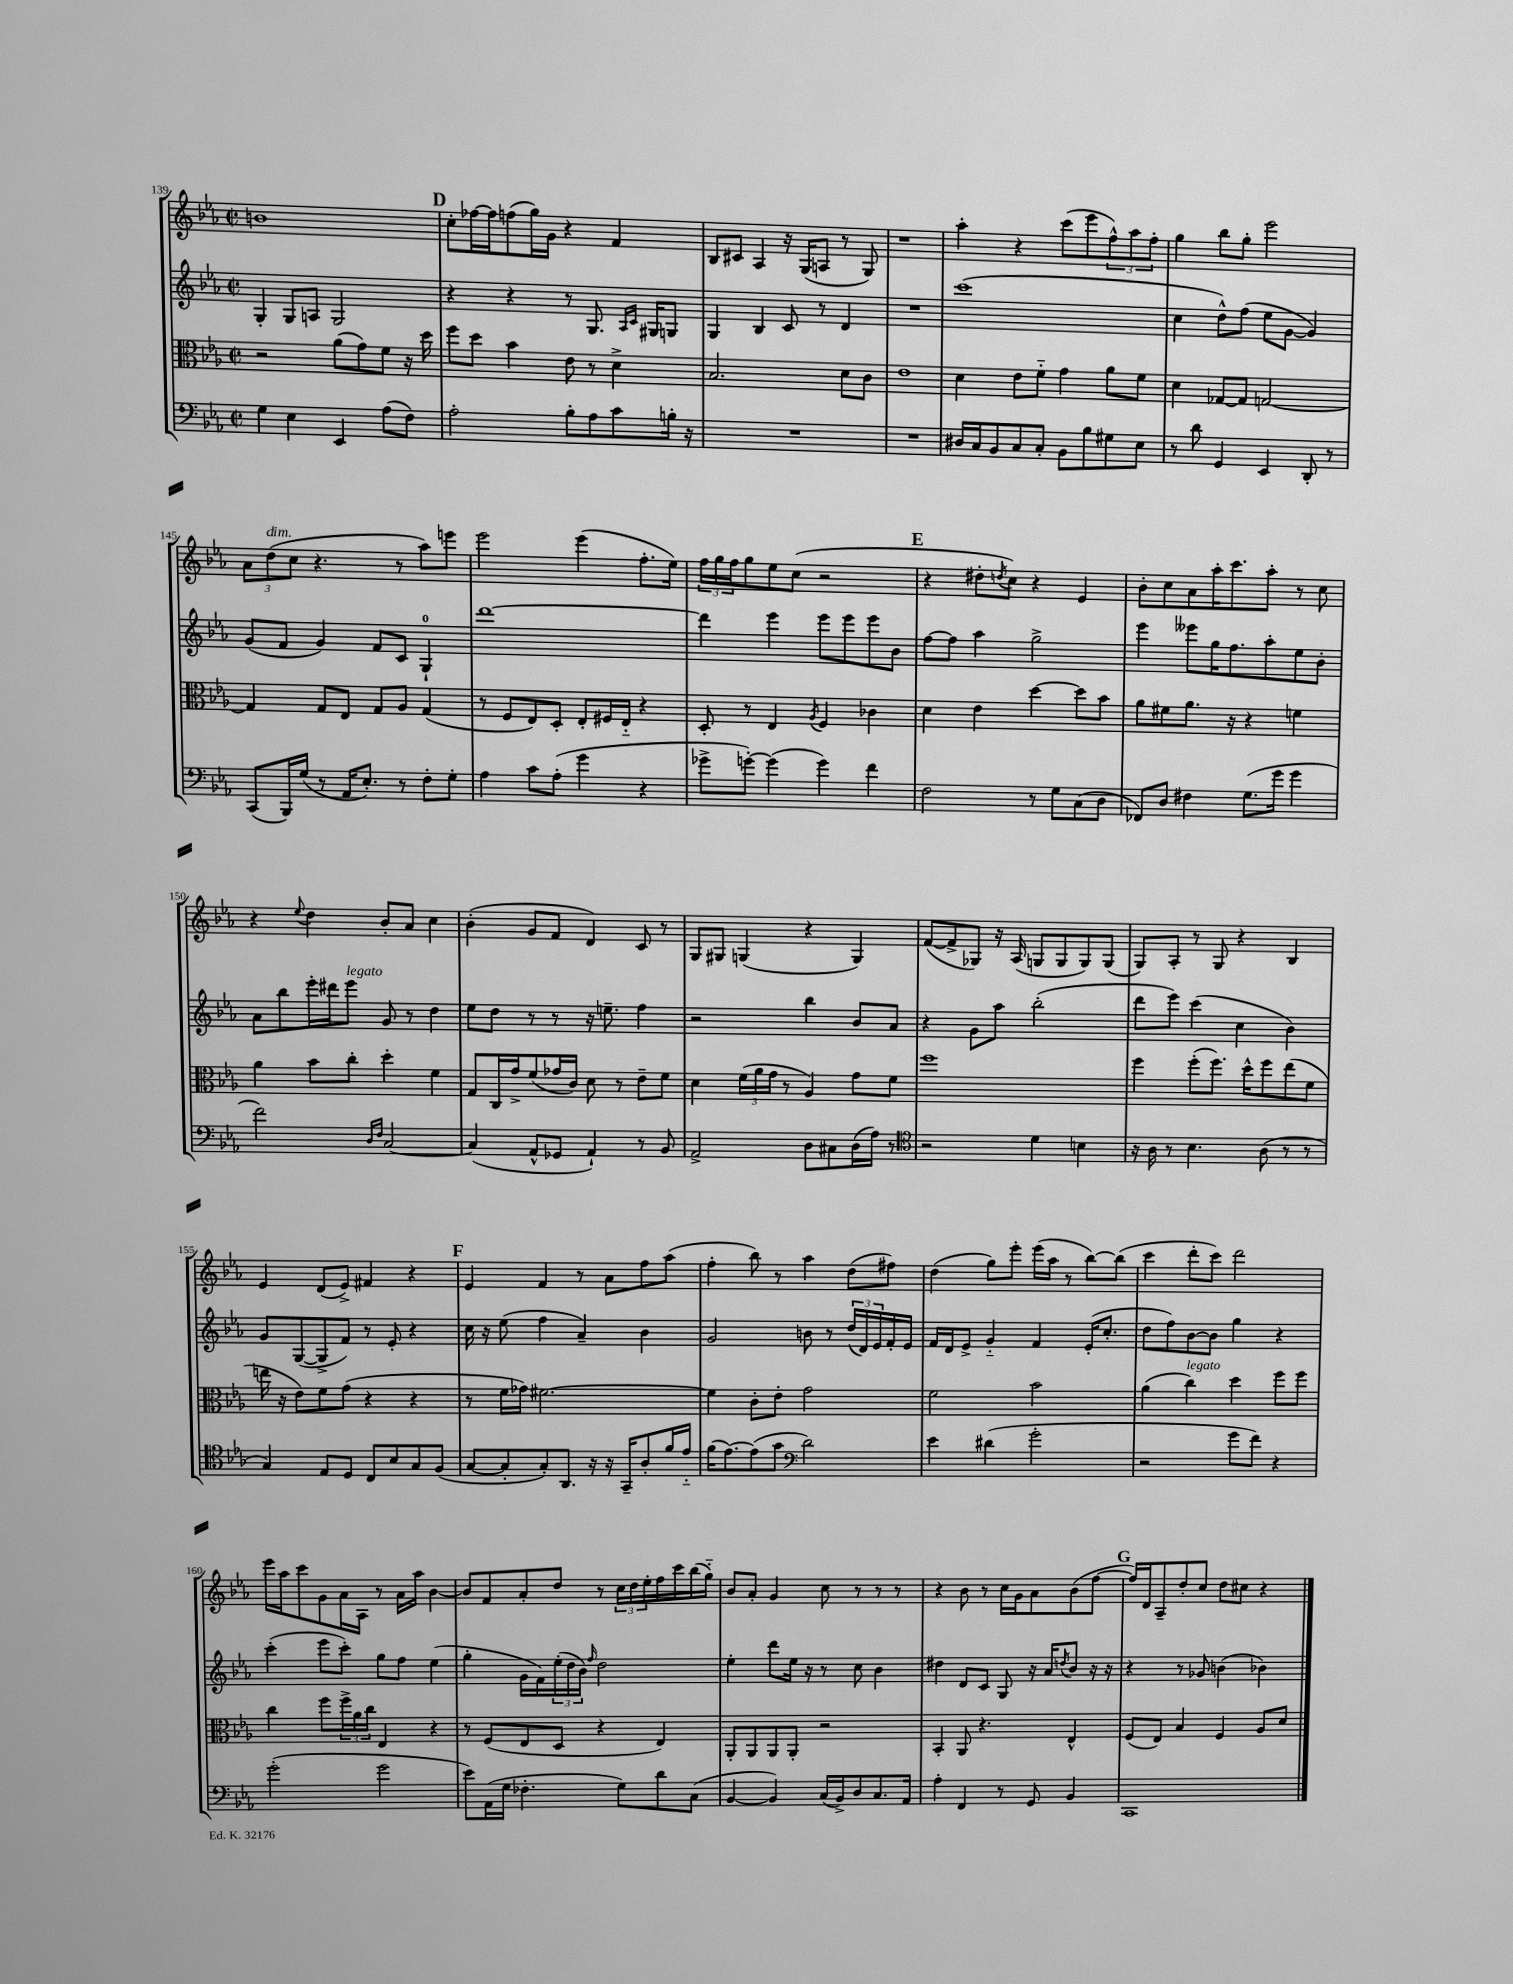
<<
\new StaffGroup <<
\new Staff = "s0" {
    \clef treble \key ees \major \defaultTimeSignature \time 2/2
    b'1 |
    \mark \markup { \bold "D" } c''8-. fes''16~ fes''16 f''8( g''16) g'16 r4 f'4 |
    bes8 cis'8 aes4 r16 g16( a8 r8 g8) |
    r1 |
    aes''4-. r4 c'''8( ees'''8 \tuplet 3/2 { f''8-^) aes''8 f''8-. } |
    g''4 bes''8 g''8-. ees'''2 |
    \tuplet 3/2 { aes'8 d''8^\markup { \italic "dim." }( c''8 } r4. r8 aes''8) e'''8 |
    ees'''2 ees'''4( f''8.-. ees''16) |
    \tuplet 3/2 { f''16 g''16 f''16 } g''8 ees''8 c''8( r2 |
    \mark \markup { \bold "E" } r4 dis''8-. \acciaccatura { d''8 } c''8) r4 ees'4 |
    bes'8-. c''8 aes'8 aes''16-. c'''8. aes''8-. r8 c''8 |
    r4 \appoggiatura { ees''8 } d''4 bes'8-. aes'8 c''4 |
    bes'4-.( g'8 f'8 d'4) c'8 r8 |
    g8 gis8 g4( r4 g4) |
    f'8~( f'8-> ges8) r16 aes16( g8 g8 g8) g8( |
    g8) aes8-. r8 g8 r4 bes4 |
    ees'4 d'8( ees'8->) fis'4 r4 |
    \mark \markup { \bold "F" } ees'4 f'4 r8 aes'8 f''8 aes''8( |
    f''4-. bes''8) r8 aes''4 d''8( fis''8) |
    d''4( g''8) ees'''8-. ees'''16( aes''16 r8 bes''8~) bes''8( |
    c'''4 d'''8-. c'''8) d'''2 |
    ees'''16 aes''16 c'''8 g'8 aes'16 aes16 r8 aes'16 aes''16 bes'4~ |
    bes'8 f'8 aes'8-. d''8 r8 \tuplet 3/2 { c''16 d''16 ees''16-. } f''16 c'''16 bes''16( g''16-_) |
    bes'8 aes'8-. g'4 c''8 r8 r8 r8 |
    r4 bes'8 r8 c''16 g'16 aes'8 bes'8( f''8~ |
    \mark \markup { \bold "G" } f''16) d'16 aes8-- d''8-. c''8 d''8 cis''8 r4 \bar "|." |
}
\new Staff = "s1" {
    \clef treble \key ees \major \defaultTimeSignature \time 2/2
    g4-. g8 a8 g2 |
    \mark \markup { \bold "D" } r4 r4 r8 g8. \grace { aes16 c'16 } gis16 g8 |
    g4 bes4 c'8 r8 d'4 |
    R1 |
    c'''1( |
    c''4 d''8-^) f''8( ees''8 g'8~ g'4) |
    g'8( f'8 g'4) f'8 c'8 g4-0-! |
    d'''1~ |
    d'''4 ees'''4 ees'''8 ees'''8 ees'''8 bes'8 |
    \mark \markup { \bold "E" } f''8~ f''8 aes''4 g''2-> |
    ees'''4 eeses'''8 g''16 f''8. aes''8-. ees''8 bes'8-. |
    aes'8 bes''8 ees'''16-. dis'''16 ees'''8^\markup { \italic "legato" } g'8 r8 d''4 |
    ees''8 d''8 r8 r8 r16 e''8.-- f''4 |
    r2 bes''4 bes'8 aes'8 |
    r4 g'8 aes''8 bes''2-.( |
    d'''8 ees'''8) c'''4( c''4 bes'4) |
    g'8 g8~( g8-> f'8) r8 ees'8-. r4 |
    \mark \markup { \bold "F" } c''16 r16 ees''8( f''4 aes'4--) bes'4 |
    g'2 b'8 r8 \tuplet 3/2 { d''16( d'16) ees'16 } f'16-. ees'16 |
    f'16 d'16 ees'8-> g'4-_ f'4 ees'16-.( c''8.-. |
    d''8 f''8) bes'8~ bes'8 g''4 r4 |
    c'''4-.( ees'''8 c'''8-.) g''8 f''8 ees''4( |
    g''4-. g'16 f'16) \tuplet 3/2 { ees''16-.( d''16 bes'16) } \grace { f''16 } d''2 |
    ees''4-. d'''8 ees''16 r16 r8 c''8 bes'4 |
    dis''4 d'8 c'8 g8 r16 aes'16 \acciaccatura { d''8 } bes'8 r16 r16 |
    \mark \markup { \bold "G" } r4 r8 ges'8 b'4( bes'4) \bar "|." |
}
\new Staff = "s2" {
    \clef alto \key ees \major \defaultTimeSignature \time 2/2
    r2 aes'8( g'8) f'8 r16 d''16 |
    \mark \markup { \bold "D" } f''8 d''8 bes'4 ees'8 r8 d'4-> |
    bes2. d'8 c'8 |
    ees'1 |
    d'4 ees'8 f'8-_ g'4 aes'8 f'8 |
    d'4 ges8~ ges8 g2~ |
    g4 g8 ees8 g8 aes8 g4( |
    r8 f8 ees8) d8-. ees8-. fis16 ees16-_ r4 |
    d8-. r8 ees4 \acciaccatura { aes8 } f4 ces'4 |
    \mark \markup { \bold "E" } d'4 ees'4 d''4~ d''8 bes'8 |
    aes'8 fis'8 aes'8. r16 r4 f'4 |
    aes'4 bes'8 c''8-. d''4-. f'4 |
    g8 c16 g'16-> f'8( ges'16 c'16) d'8 r8 ees'8-- f'8 |
    d'4 \tuplet 3/2 { f'16( aes'16 g'16 } r8 aes4) g'8 f'8 |
    f''1 |
    f''4 f''8-.( f''8.) d''16-^ f''8 ees''8( f'8 |
    e''16 r16 ees'8) f'8 g'8( r4 r4 |
    \mark \markup { \bold "F" } r8 f'16 ges'16) fis'2.~ |
    fis'4 c'8-. ees'8-. g'2 |
    f'2 bes'2 |
    aes'4( c''4^\markup { \italic "legato" }) d''4 f''8 f''8 |
    c''4 f''8 \tuplet 3/2 { f''16-> aes'16 c''16 } ees4 r4 |
    r8 f8( ees8 d8 r4 ees4) |
    aes,8-. aes,8 aes,8 aes,8-. r2 |
    bes,4-. aes,8 r4. ees4-^ |
    \mark \markup { \bold "G" } f8( ees8) bes4 f4 aes8 d'8 \bar "|." |
}
\new Staff = "s3" {
    \clef bass \key ees \major \defaultTimeSignature \time 2/2
    g4 ees4 ees,4 aes8( f8) |
    \mark \markup { \bold "D" } aes2-. bes8-. aes8 c'8 b16-. r16 |
    R1 |
    R1 |
    dis16 c16 bes,8 c8 c8-. bes,8 bes8 gis8 ees8 |
    r8 d'8 g,4 ees,4 d,8-. r8 |
    c,8( bes,,16) g16( r8 aes,16 ees8.-.) r8 f8-. g8-. |
    aes4 c'8 aes8-.( g'4 r4 |
    ges'8-> g'8~-.) g'4( g'4) f'4 |
    \mark \markup { \bold "E" } f2 r8 g8 c8( d8 |
    fes,8) d8 fis4 g8.( g'16 g'4 |
    f'2) \grace { d16 f16 } c2~ |
    c4( aes,8-^ ges,8 aes,4-!) r8 bes,8 |
    aes,2-> d8 cis8 d16( aes16) r8 |
    \clef tenor r2 d'4 b4 |
    r16 aes16 r8 bes4. aes8( r8 r8 |
    g4) ees8 d8 c8 bes8 g8 f8( |
    \mark \markup { \bold "F" } g8~ g8-. g8-.) aes,8. r16 r16 g,16-- aes8-. f'16 ees'16-_ |
    f'16( ees'8.~) ees'8( g'8 \clef bass d'2) |
    ees'4 dis'4( g'2-. |
    r2 g'8 f'8) r4 |
    g'2-.( g'2 |
    ees'8) aes,16( g16 fes4.-. g8) d'8 c8( |
    bes,4~ bes,4) c16( bes,16->) d8 c8. aes,16 |
    aes4-. f,4 r8 g,8 bes,4 |
    \mark \markup { \bold "G" } c,1 \bar "|." |
}
>>
>>
\layout { \context { \Score currentBarNumber = #139 } }
